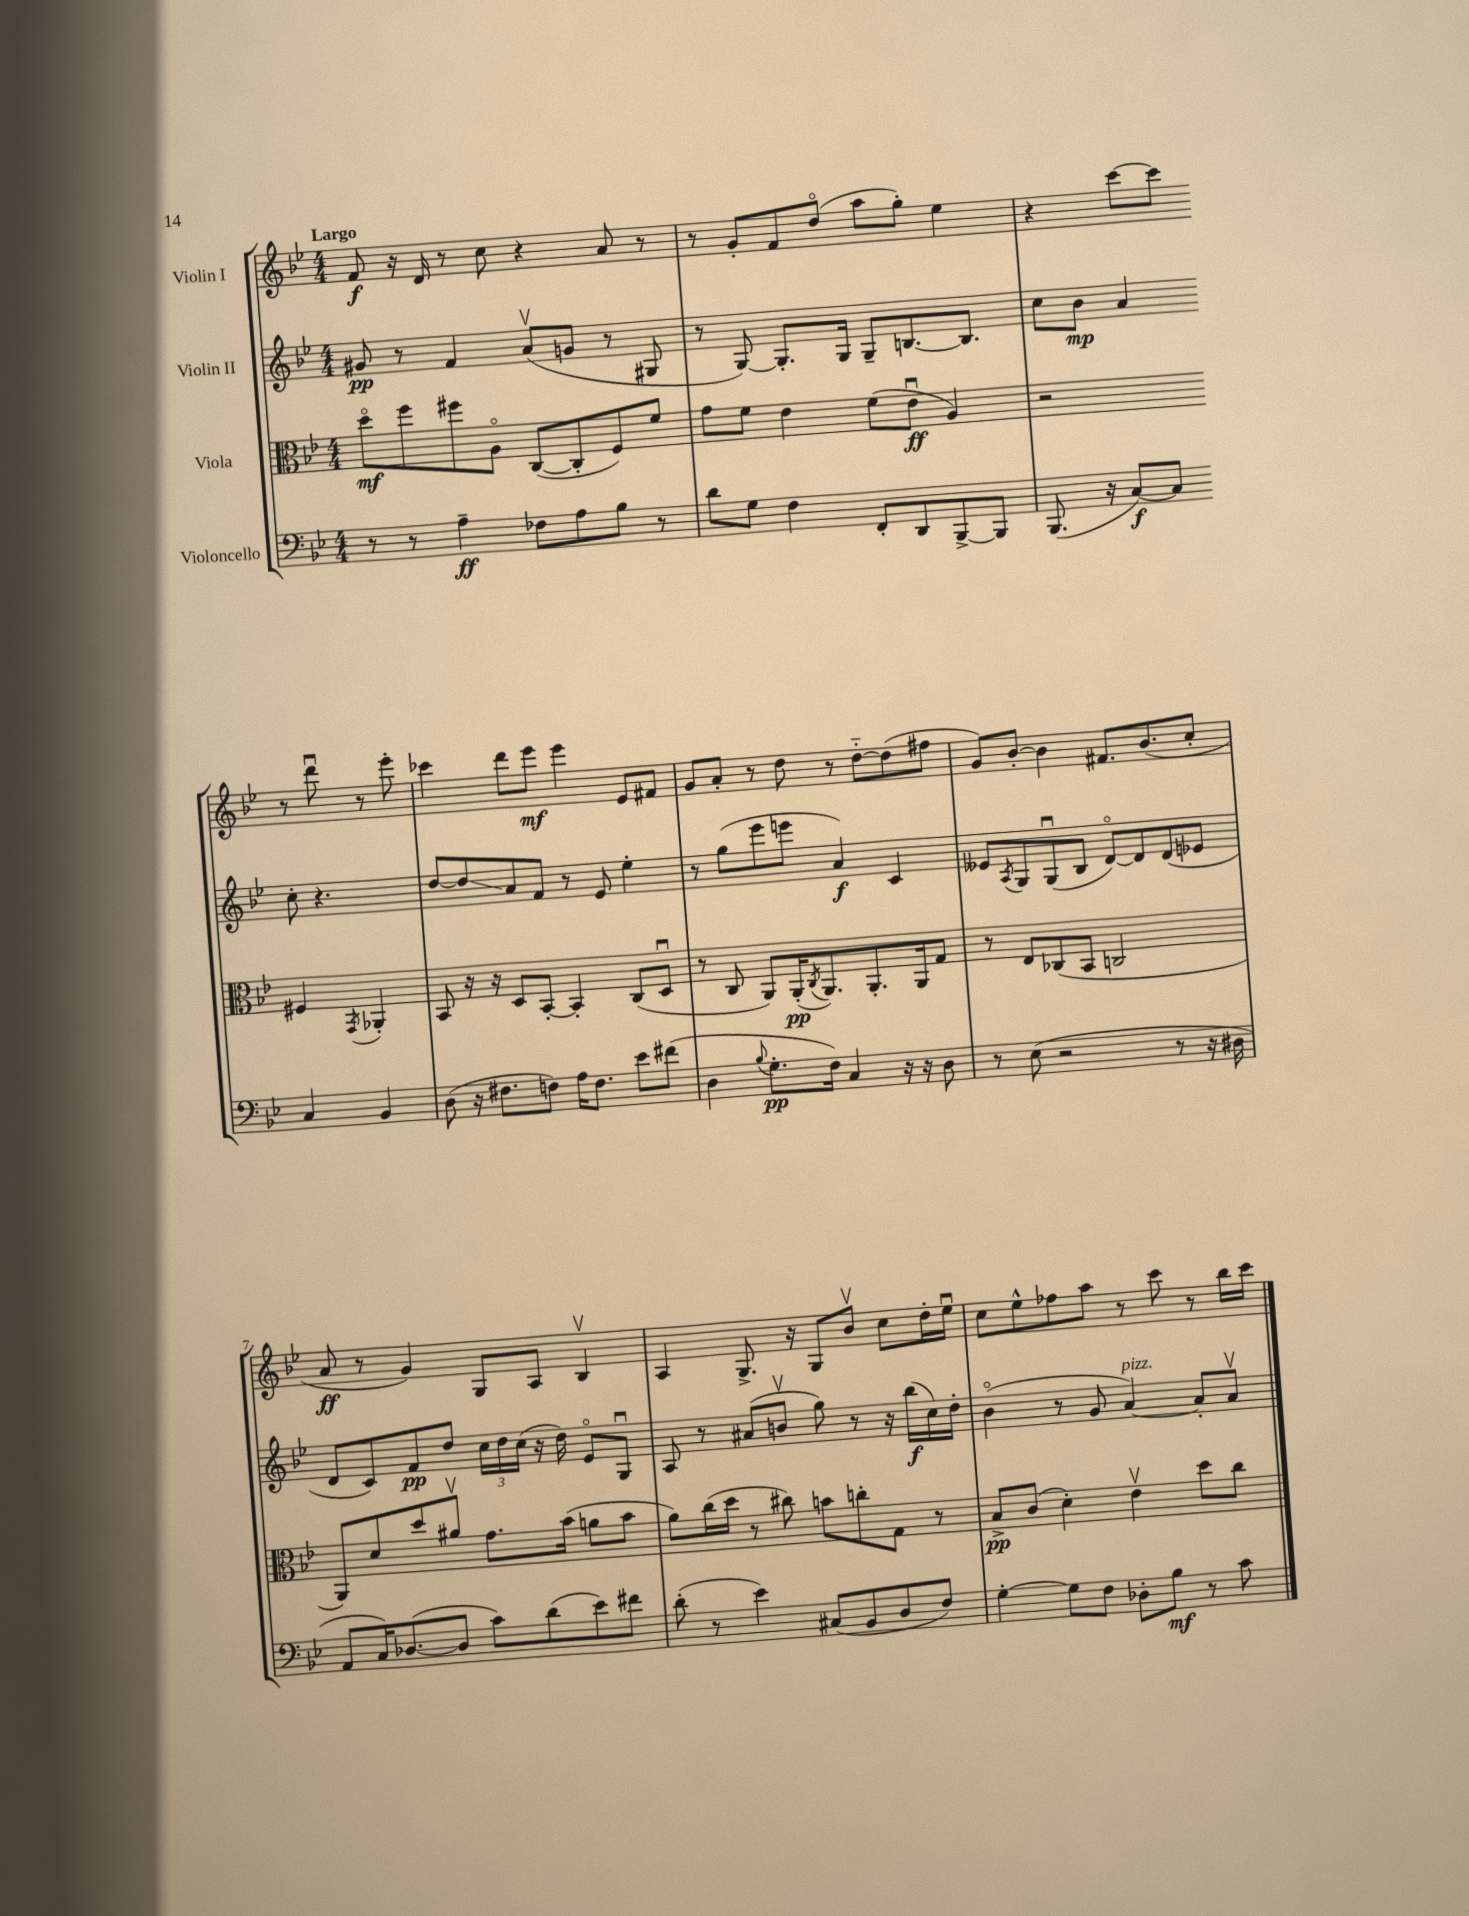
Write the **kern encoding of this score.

**kern	**kern	**kern	**kern
*staff4	*staff3	*staff2	*staff1
*clefF4	*clefC3	*clefG2	*clefG2
*k[b-e-]	*k[b-e-]	*k[b-e-]	*k[b-e-]
*M4/4	*M4/4	*M4/4	*M4/4
8r	8ddo	8g#	8f
8r	8ff	8r	16r
.	.	.	16d
4A~	8ff#	4f	8r
.	8Ao	.	8cc
8F-	([8C	(8av	4r
8A	8C']	8g	.
8B-	8F)	8r	8a
8r	8f	8G#	8r
=	=	=	=
8d	8g	8r	8r
8G	8f	[8G)	8g'
4F	4e-	8.G']	8f
.	.	.	(8ddo
.	.	16G	.
8FF'	(8f	8G~	8aa
8DD	8e-u	[8.B	8gg')
[8BBB-^	4A)	.	4ee-
.	.	8.B]	.
8BBB-]	.	.	.
=	=	=	=
(8.BBB-	2r	8cc	4r
.	.	8b-	.
16r	.	.	.
[8C)	.	4a	[8ccc
8C]	.	.	8ccc]
4C	4F#	8cc'	8r
.	.	4.r	8dddu
.	8qGG	.	.
4BB-	4AA-'	.	8r
.	.	.	8eee-'
=	=	=	=
(8D	8BB-	[8dd	4ccc-
16r	16r	8dd]	.
8.F#	16r	.	.
.	8D	8a	8ddd
8F)	[8BB-'	8f	8eee-
16A	4BB-']	8r	4eee-
8.F	.	.	.
.	.	8e-	.
8e-	(8C	4ee-'	8e-
(8f#	8Du	.	8f#
=	=	=	=
4D	8r	8r	8g
.	8C	(8gg	8a'
8qqB-	.	.	.
8.G'	8AA)	8eee-	8r
.	(16AA'	8eee	8dd
.	8qC	.	.
16F)	8.AA)	.	.
4C	.	4a)	8r
.	8.AA'	.	[8dd'~
16r	.	4c	(8dd]
16r	16AA	.	.
8D	8G	.	8ff#
=	=	=	=
8r	8r	8e--	8g)
.	.	8qA	.
(8E-	8E-	8G	[8b-'
2r	(8C-	(8Gu	4b-]
.	8BB-	8B-	.
.	2C	[8do)	8.f#
.	.	8d]	.
.	.	.	(8.b-
8r	.	(8d	.
16r	.	8e-	8cc'
16D#	.	.	.
=	=	=	=
8AA	8AA)	8d	8a
16C)	8d	8c)	8r
([8.D-	.	.	.
.	8dd	8f	4g)
8D-]	8a#v	8dd	.
8c)	8.g	24cc	8G
.	.	24dd	.
.	.	(24cc	.
(8d	.	16r	8A
.	(16b-	16dd)	.
8e-)	8a	8e-o	4B-v
8f#	8b-	8Gu	.
=	=	=	=
(8d'	8a)	8A	4A
8r	(16cc	8r	.
.	16dd	.	.
4e-)	8r	(8a#	8.G^
.	8cc#)	8bv	.
.	.	.	16r
(8C#	8b	8gg)	8G
8BB-	8cc'	8r	8b-v
8D	8G	16r	8cc
.	.	(16bb-	.
8F)	8r	16cc)	16dd'
.	.	16dd'	16ee-u
=	=	=	=
[4G'	8B-^	(4b-o	8cc
.	(8c	.	8ee-^^
8G]	4d')	8r	8ff-
8F	.	8g	8aa
8D-'	4e-v	[4a)	8r
8B-	.	.	8ccc
8r	8dd	8a']	8r
8c	8cc	8av	16bb-
.	.	.	16ccc
==	==	==	==
*-	*-	*-	*-
